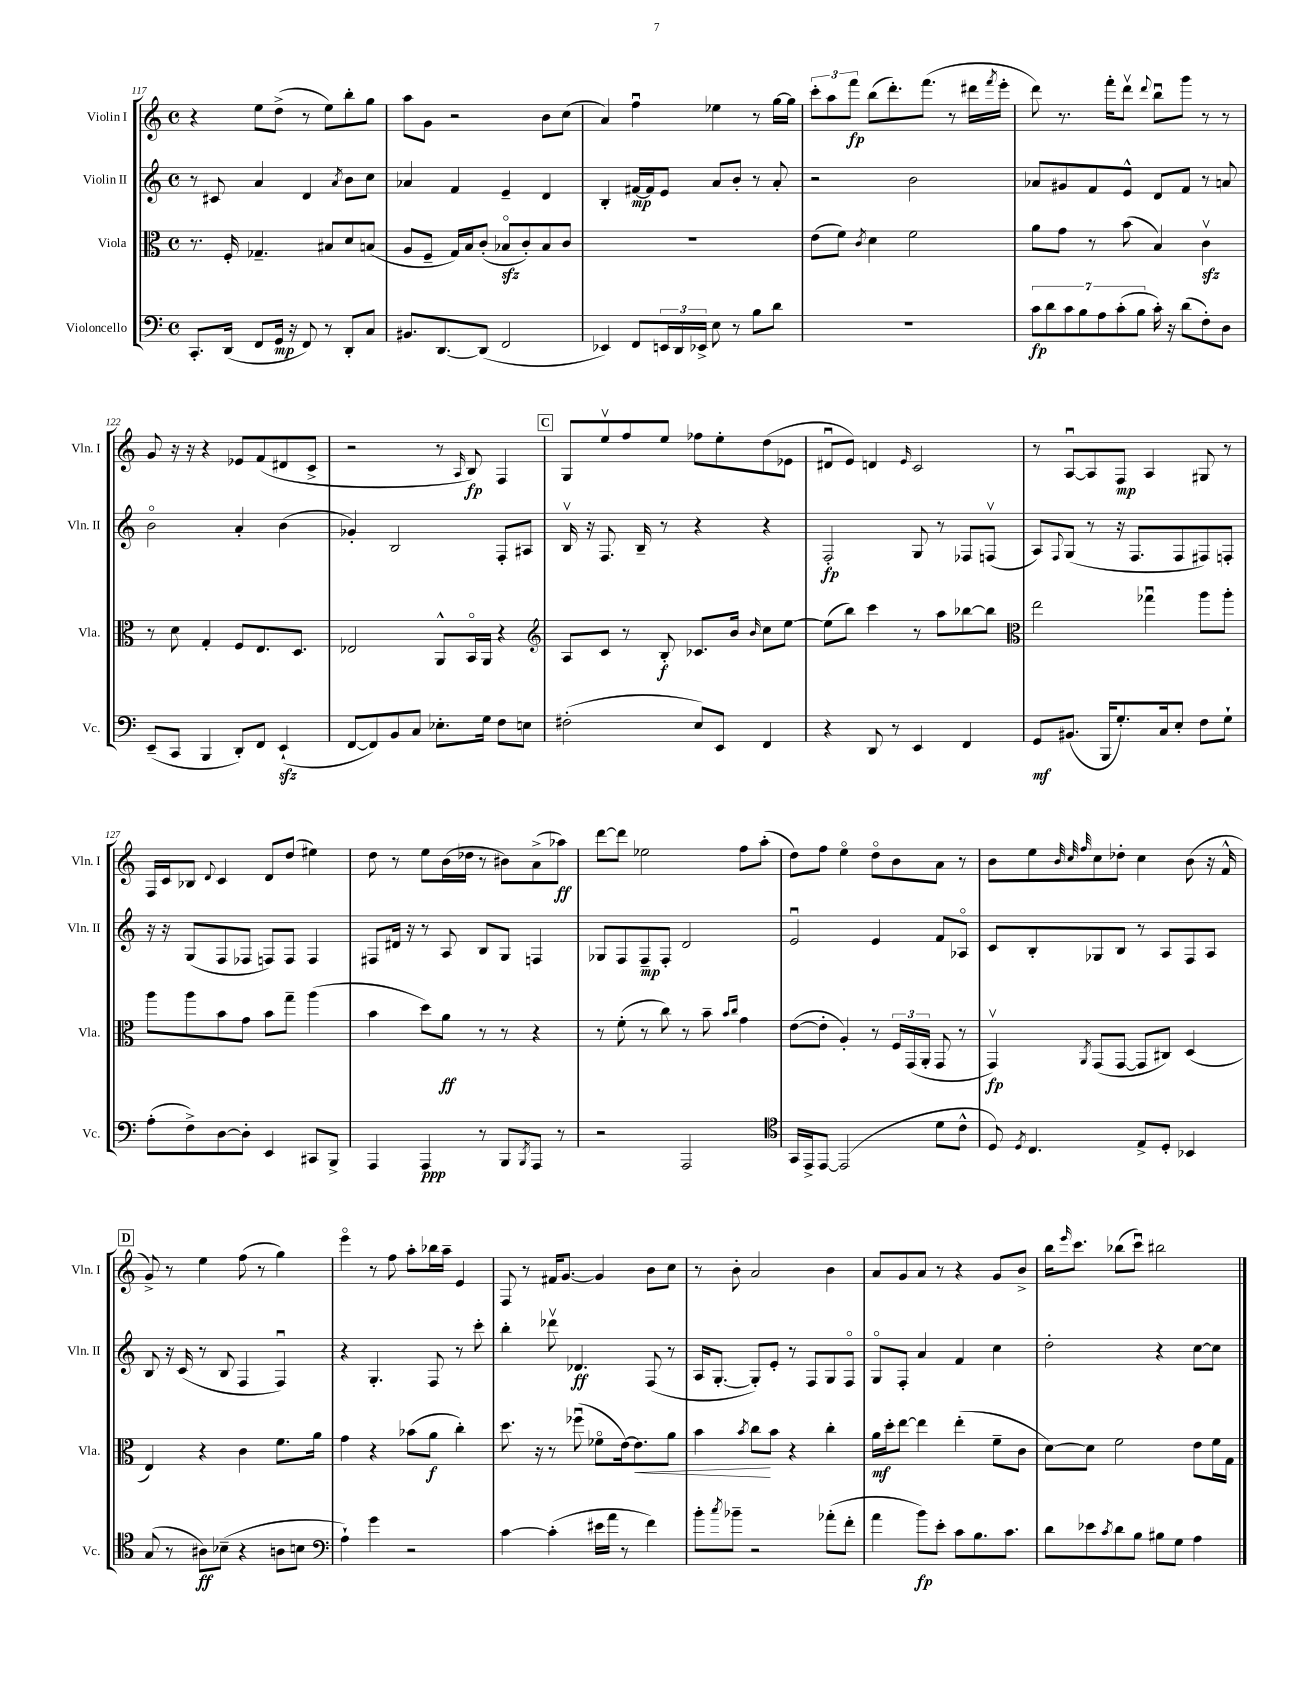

**kern	**kern	**kern	**kern
*staff4	*staff3	*staff2	*staff1
*clefF4	*clefC3	*clefG2	*clefG2
*k[]	*k[]	*k[]	*k[]
*M4/4	*M4/4	*M4/4	*M4/4
*met(c)	*met(c)	*met(c)	*met(c)
8.CC'	8.r	8r	4r
.	.	8c#	.
(16DD	16F'	.	.
8FF	4.G-~	4a	8ee
16GG	.	.	(8dd^
16r	.	.	.
8FF)	.	4d	8r
8r	8B#	.	8ee)
.	.	8qa	.
8DD'	8d	8b	8bb'
8C	(8B	8cc	8gg
=	=	=	=
8.BB#	8A	4a-	8aa
.	8F~	.	8g
[8.DD	.	.	.
.	16G)	4f	2r
.	16B	.	.
(8DD]	(8c'	.	.
2FF	8B-o	4e~	.
.	8c')	.	.
.	8B-	4d	8b
.	8c	.	(8cc
=	=	=	=
4EE-)	1r	4B'	4a)
8FF	.	[16f#	4ffu
.	.	16f#]	.
24EE	.	8e	.
24DD	.	.	.
24EE-^	.	.	.
8E	.	8a	4ee-
8r	.	8b'	.
8B	.	8r	8r
8d	.	8a'	[16gg
.	.	.	16gg]
=	=	=	=
1r	(8e	2r	12ccc'
.	.	.	12aa
.	8f)	.	.
.	.	.	12fff
.	8qc	.	.
.	4d	.	(8bb
.	.	.	8.ddd')
.	2f	2b	.
.	.	.	(8.fff
.	.	.	8r
.	.	.	16ddd#
.	.	.	8qfff
.	.	.	16eee'
=	=	=	=
14c	8a	8a-	8ddd)
14d	.	.	.
.	8g	8g#	8.r
14c	.	.	.
14B	.	.	.
.	8r	8f	.
14A	.	.	.
.	.	.	16fff'
(14c'	.	.	.
.	(8b	8e^^	8dddv
14B	.	.	.
.	.	.	8qqddd
16c')	4B)	8d	8bbu
16r	.	.	.
(8d	.	8f	8ggg
8F')	4cv	8r	8r
8D	.	8a	8r
=	=	=	=
(8EE~	8r	2bo	8g
8CC	8d	.	16r
.	.	.	16r
4BBB	4G'	.	4r
8DD')	8F	4a'	8e-
8FF	8.E	.	(8f
(4EE`	.	(4b	8d#
.	8.D	.	.
.	.	.	8c^
=	=	=	=
[8FF	2E-	4g-')	2r
8FF])	.	.	.
8BB	.	2B	.
8C	.	.	.
8.E-'	8AA^^	.	8r
.	.	.	16qqA
.	16BBo	.	8B)
16G	16AA	.	.
8F	4r	8F'	4F
8E	.	8A#	.
=	=	=	=
*	*clefG2	*	*
(2F#'	8A	16Bv	8G
.	.	16r	.
.	8c	8.F	8eev
.	8r	.	8ff
.	.	16B~	.
.	8B'	8r	8ee
8E)	8.c-	4r	8ff-
8EE	.	.	8ee'
.	16b	.	.
.	16qqb	.	.
4FF	8cc	4r	(8dd
.	[8ee	.	8e-
=	=	=	=
4r	(8ee]	2F'	8d#u
.	8bb)	.	8e)
8DD	4ccc	.	4d
8r	.	.	.
.	.	.	16qqe
4EE	8r	8G	2c
.	8aa	8r	.
4FF	[8bb-	8F-	.
.	8bb-]	(8Fv	.
=	=	=	=
*	*clefC3	*	*
8GG	2ee	8A)	8r
.	.	8qqF	.
(8.BB#	.	(8G	[8Au
.	.	8r	8A]
16BBB	.	.	.
8.G')	.	16r	8F
.	.	8.F	.
.	4gg-u	.	4A
16C	.	.	.
8E'	.	8F	.
8F	8aa	8F#)	8G#
8G`	8aa'	8F'	8r
=	=	=	=
(8A'	8aa	16r	16F
.	.	16r	16c
8F^)	8aa	(8G	8B-
.	.	.	8qqd
[8D	8b	8F	4c
8D']	8g	8F-	.
4EE	8b	8F)	8d
.	8gg~	8F	(8dd
8CC#	(4aa	4F	4ee#)
8BBB^	.	.	.
=	=	=	=
4AAA	4b	8F#	8dd
.	.	16d#	8r
.	.	16r	.
4AAA	8dd)	8r	8ee
.	8a	8A	(16b
.	.	.	16dd-
8r	8r	8B	8r
8BBB	8r	8G	8b#)
8qBBB	.	.	.
8AAA	4r	4F	(8a^
8r	.	.	8aa-)
=	=	=	=
2r	8r	8G-	[8ddd
.	(8f'	8F	8ddd]
.	8r	8F~	2ee-
.	8cc)	8F'	.
2AAA	8r	2d	.
.	8b~	.	.
.	16qqb	.	.
.	16qqcc	.	.
.	4g	.	8ff
.	.	.	(8aa'
=	=	=	=
*clefC4	*	*	*
16GG	([8e	2eu	8dd)
16EE^	.	.	.
[8EE	8e']	.	8ff
(2EE]	4A')	.	4eeo
.	8r	4e	8ddo
.	24F	.	8b
.	(24GG	.	.
.	24AA'	.	.
8d	8GG	8f	8a
8c^^	8r	8A-o	8r
=	=	=	=
8D)	4GGv)	8c	8b
8qD	.	.	.
4.C	.	8B'	8ee
.	.	.	32qqb
.	.	.	32qqcc
.	8qAA	.	32qqff
.	(8GG	8G-	8cc
.	[8GG	8B	8dd-'
8E^	8GG]	8r	4cc
8D'	8C#)	8A	.
4BB-	(4D	8F	(8b
.	.	8A	16r
.	.	.	16f^^
=	=	=	=
(8G	4E)	8B	8g^)
8r	.	16r	8r
.	.	(16c	.
8A#)	4r	8r	4ee
(8B-~	.	8B	.
4r	4c	4F	(8ff
.	.	.	8r
8A	8.f	4Fu)	4gg)
8B	.	.	.
.	16a	.	.
=	=	=	=
*clefF4	*	*	*
4A`)	4g	4r	4eeeo
4g	4r	4.G'	8r
.	.	.	8ff
2r	(8b-	.	8aa'
.	8a	8F	16bb-
.	.	.	16aa~
.	4cc')	8r	4e
.	.	8ccc'	.
=	=	=	=
[4c	8.dd	4bb'	8F
.	.	.	8r
.	16r	.	.
(4c']	8r	8ddd-v	16f#
.	.	.	[8.g
.	(8ff-u	4.d-	.
16e#	8f-o	.	4g]
16a	.	.	.
8r	[16e)	.	.
.	8.e]	.	.
4f)	.	(8F	8b
.	8a	8r	8cc
=	=	=	=
8b'	4b	16A	8r
.	.	[8.G'	.
8qcc	.	.	.
8b-~	.	.	8b'
.	8qb	.	.
2r	8cc	8G'])	2a
.	8b	8e'	.
.	4r	8r	.
.	.	8F	.
(8a-'	4cc'	8G	4b
8f'	.	8Fo	.
=	=	=	=
4a	16a	8Go	8a
.	16dd'	.	.
.	[8ee	8F'	8g
8b)	4ee]	4a	8a
8e'	.	.	8r
8c	(4ee'	4f	4r
8.B	.	.	.
.	8f~	4cc	8g
8.c	.	.	.
.	8c	.	8b^
=	=	=	=
8d	[8d)	2dd'	16bb
.	.	.	16qqeee
.	.	.	8.ccc
8e-	8d]	.	.
8qc	.	.	.
8d	2f	.	(8bb-
8B	.	.	8cccu)
8B#	.	4r	2bb#
8G	.	.	.
4A	8e	[8cc	.
.	16f	8cc]	.
.	16G	.	.
==	==	==	==
*-	*-	*-	*-
